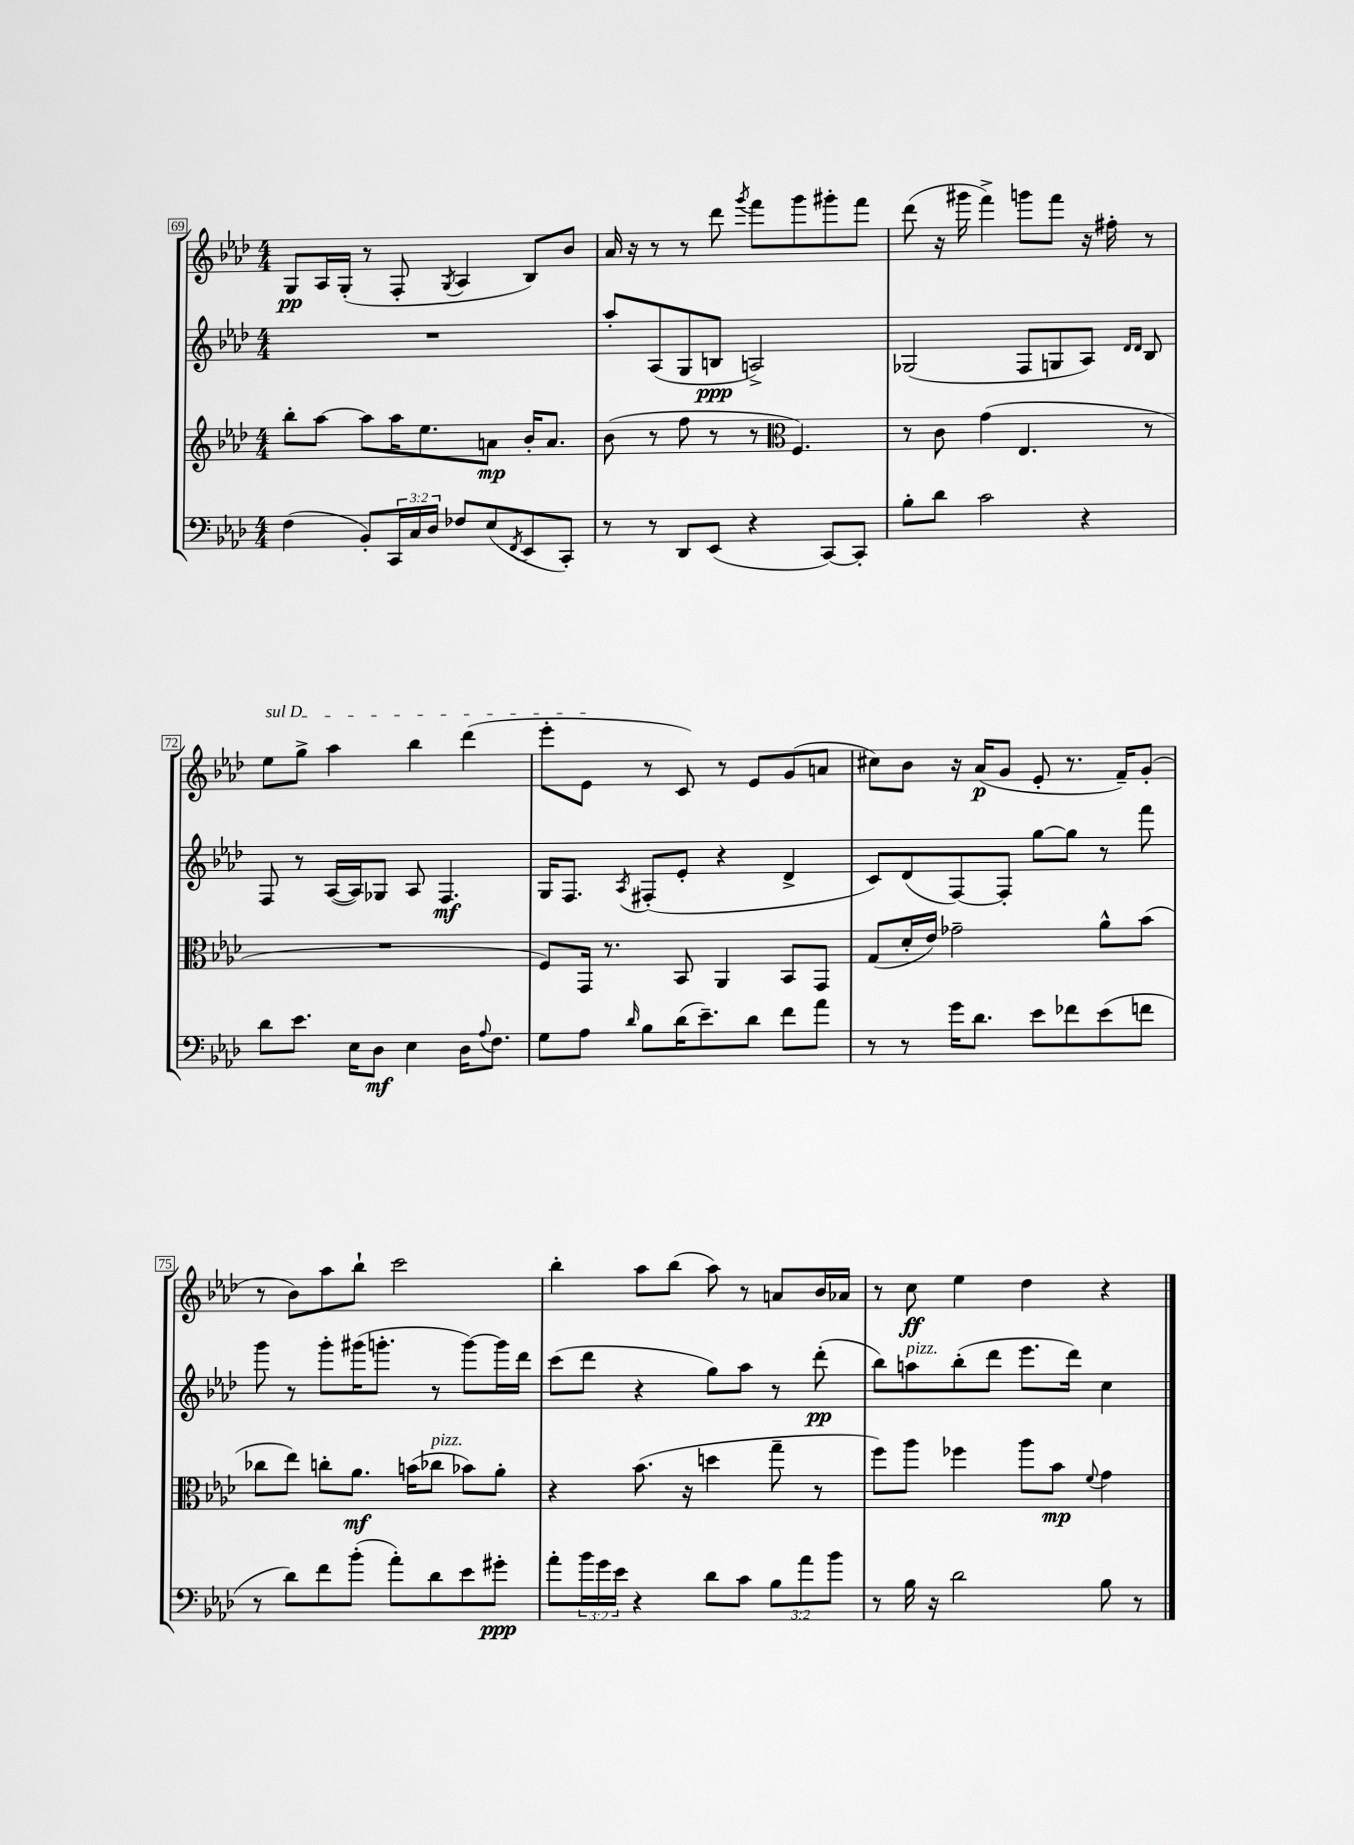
<<
\new StaffGroup <<
\new Staff = "s0" {
    \clef treble \key aes \major \numericTimeSignature \time 4/4
    g8\pp aes16 g16-.( r8 f8-. \acciaccatura { g8 } aes4 bes8) bes'8 |
    aes'16 r16 r8 r8 des'''8 \acciaccatura { g'''8 } f'''8 g'''8 gis'''8-. f'''8 |
    des'''8( r16 gis'''16 f'''4->) g'''8 f'''8 r16 fis''16-. r8 |
    \once \override TextSpanner.bound-details.left.text = \markup { \italic "sul D" } ees''8\startTextSpan g''8-> aes''4 bes''4 des'''4( |
    ees'''8-. ees'8\stopTextSpan r8 c'8) r8 ees'8 g'8( a'8 |
    cis''8) bes'8 r16 aes'16\p( g'8 ees'8-. r8. f'16--) g'8-.( |
    r8 bes'8) aes''8 bes''8-! c'''2 |
    bes''4-. aes''8 bes''8( aes''8) r8 a'8 bes'16 aes'16 |
    r8 c''8\ff ees''4 des''4 r4 \bar "|." |
}
\new Staff = "s1" {
    \clef treble \key aes \major \numericTimeSignature \time 4/4
    R1 |
    aes''8-. aes8( g8 b8\ppp a2->) |
    ges2( f8 g8 aes8) \grace { des'16 des'16 } bes8 |
    f8 r8 aes16~( aes16) ges8 aes8 f4.\mf |
    g16 f8. \acciaccatura { aes8 } fis8-.( ees'8-. r4 des'4-> |
    c'8) des'8( f8~) f8-. g''8~ g''8 r8 f'''8 |
    g'''8 r8 g'''8-. gis'''16( g'''8.-. r8 g'''8~) g'''16 des'''16 |
    c'''8( des'''8 r4 g''8) aes''8 r8 des'''8-.\pp( |
    bes''8) a''8^\markup { \italic "pizz." } bes''8-.( des'''8 ees'''8. des'''16) c''4 \bar "|." |
}
\new Staff = "s2" {
    \clef treble \key aes \major \numericTimeSignature \time 4/4
    bes''8-. aes''8~ aes''8 aes''16 ees''8. a'8\mp bes'16-. a'8. |
    bes'8( r8 f''8 r8 r8 \clef alto f4.) |
    r8 c'8 g'4( ees4. r8 |
    R1 |
    f8) g,16 r8. bes,8 aes,4 bes,8 g,8 |
    g8( des'16-. ees'16) ges'2-- aes'8-^ bes'8( |
    ces''8 ees''8) c''8-. aes'8.\mf b'16( ces''8^\markup { \italic "pizz." } bes'8) aes'8-. |
    r4 bes'8.( r16 d''4 g''8-- r8 |
    f''8) aes''8 fes''4 aes''8 bes'8\mp \appoggiatura { f'8 } g'4 \bar "|." |
}
\new Staff = "s3" {
    \clef bass \key aes \major \numericTimeSignature \time 4/4 \override Staff.TupletNumber.text = #tuplet-number::calc-fraction-text
    f4( bes,8-.) \tuplet 3/2 { c,16 c16 des16 } fes8 ees8( \acciaccatura { f,8 } ees,8 c,8-.) |
    r8 r8 des,8 ees,8( r4 c,8~) c,8-. |
    bes8-. des'8 c'2 r4 |
    des'8 ees'8. ees16 des8\mf ees4 des16 \appoggiatura { aes8 } f8. |
    g8 aes8 \grace { des'16 } bes8 des'16( ees'8.--) des'8 f'8 aes'8 |
    r8 r8 g'16 des'8. ees'8 fes'8 ees'8( f'8 |
    r8 des'8) f'8 bes'8-.( aes'8-.) des'8 ees'8 gis'8-.\ppp |
    aes'8-. \tuplet 3/2 { bes'16 g'16 ees'16 } r4 des'8 c'8 \tuplet 3/2 { bes8 aes'8 bes'8 } |
    r8 bes16 r16 des'2 bes8 r8 \bar "|." |
}
>>
>>
\layout { \context { \Score currentBarNumber = #69 \override BarNumber.stencil = #(make-stencil-boxer 0.1 0.3 ly:text-interface::print) } }
